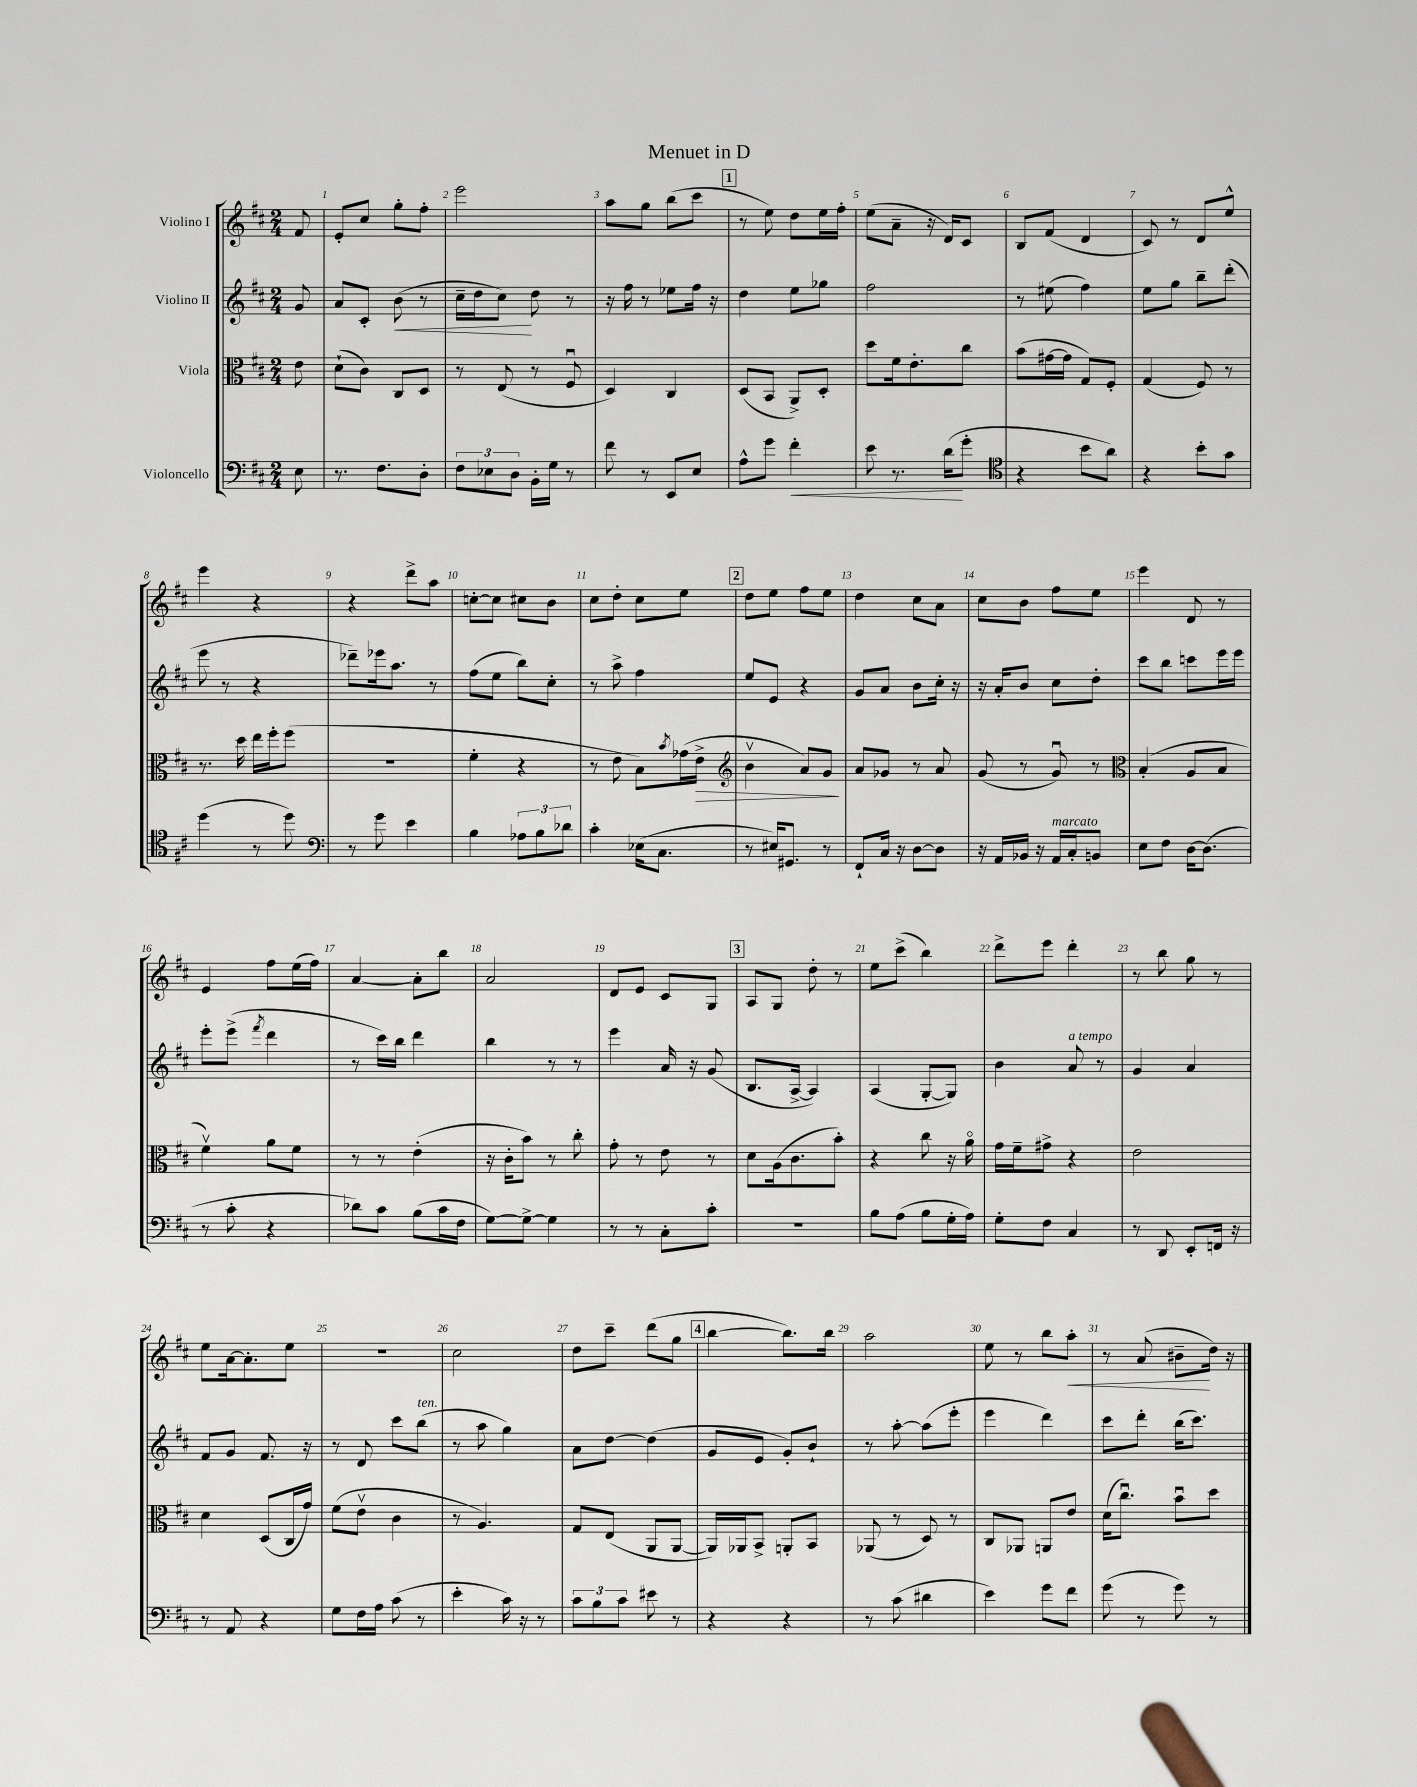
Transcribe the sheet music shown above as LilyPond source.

\header { title = "Menuet in D" }
<<
\new StaffGroup <<
\new Staff = "s0" \with { instrumentName = "Violino I" } {
    \clef treble \key d \major \numericTimeSignature \time 2/4 \partial 8
    fis'8 |
    e'8-. cis''8 g''8-. fis''8-. |
    e'''2 |
    a''8 g''8 b''8( cis'''8 |
    \mark \markup { \box "1" } r8 e''8) d''8 e''16 fis''16-. |
    e''8( a'8-- r16 d'16) cis'8 |
    b8 fis'8( d'4 |
    cis'8) r8 d'8 e''8-^ |
    e'''4 r4 |
    r4 d'''8-> a''8 |
    c''8~-. c''8 cis''8 b'8 |
    cis''8 d''8-. cis''8 e''8 |
    \mark \markup { \box "2" } d''8 e''8 fis''8 e''8 |
    d''4 cis''8 a'8 |
    cis''8 b'8 fis''8 e''8 |
    e'''4 d'8 r8 |
    e'4 fis''8 e''16( fis''16) |
    a'4~ a'8-. b''8 |
    a'2 |
    d'8 e'8 cis'8 g8 |
    \mark \markup { \box "3" } a8 g8 d''8-. r8 |
    e''8 cis'''8->( b''4) |
    d'''8-> e'''8 d'''4-. |
    r8 b''8 g''8 r8 |
    e''8 a'16~ a'8.-. e''8 |
    R2 |
    cis''2 |
    d''8 cis'''8-- d'''8( g''8 |
    \mark \markup { \box "4" } b''4~ b''8.) b''16 |
    a''2 |
    e''8 r8 b''8 a''8-.\< |
    r8 a'8( bis'8--\! d''16) r16 \bar "|." |
}
\new Staff = "s1" \with { instrumentName = "Violino II" } {
    \clef treble \key d \major \numericTimeSignature \time 2/4 \partial 8
    g'8 |
    a'8 cis'8-. b'8\<( r8 |
    cis''16-- d''16 cis''8\!) d''8 r8 |
    r16 fis''16 r8 ees''8 fis''16 r16 |
    \mark \markup { \box "1" } d''4 e''8 ges''8 |
    fis''2 |
    r8 eis''8( fis''4) |
    e''8 g''8 b''8-- d'''8-.( |
    e'''8 r8 r4 |
    des'''8--) ees'''16 a''8. r8 |
    fis''8( e''8 b''8) cis''8-. |
    r8 a''8-> fis''4 |
    \mark \markup { \box "2" } e''8 e'8 r4 |
    g'8 a'8 b'8 cis''16-. r16 |
    r16 a'16-. b'8 cis''8 d''8-. |
    cis'''8 b''8 c'''8 e'''16 e'''16 |
    e'''8-. e'''8->( \acciaccatura { fis'''8 } d'''4 |
    r8 cis'''16) b''16 d'''4 |
    b''4 r8 r8 |
    e'''4 a'16 r16 g'8( |
    \mark \markup { \box "3" } b8. a16~-> a4) |
    a4( g8~-. g8) |
    b'4 a'8^\markup { \italic "a tempo" } r8 |
    g'4 a'4 |
    fis'8 g'8 fis'8. r16 |
    r8 d'8 cis'''8 b''8^\markup { \italic "ten." }( |
    r8 a''8 g''4) |
    a'8 d''8~ d''4( |
    \mark \markup { \box "4" } g'8 e'8 g'8-.) b'8-! |
    r8 a''8~-. a''8( e'''8-. |
    e'''4 d'''4) |
    cis'''8 d'''8-. b''16( cis'''8.) \bar "|." |
}
\new Staff = "s2" \with { instrumentName = "Viola" } {
    \clef alto \key d \major \numericTimeSignature \time 2/4 \partial 8
    e'8 |
    d'8-!( cis'8) cis8 d8 |
    r8 e8( r8 fis8\downbow |
    d4) cis4 |
    \mark \markup { \box "1" } d8( b,8 a,8->) d8-. |
    d''8 fis'16 e'8.-. cis''8 |
    b'8( gis'16~ gis'16 g8) fis8-. |
    g4( fis8) r8 |
    r8. d''16 e''16 fis''16-. fis''8( |
    R2 |
    fis'4-. r4 |
    r8 e'8 b8) \acciaccatura { b'8 } ges'16( e'16->\> |
    \mark \markup { \box "2" } \clef treble b'4\upbow a'8) g'8\! |
    a'8 ges'8 r8 a'8 |
    g'8( r8 g'8\downbow) r8 |
    \clef alto b4-.( a8 b8 |
    fis'4\upbow) a'8 fis'8 |
    r8 r8 e'4-.( |
    r16 cis'16-. b'8) r8 cis''8-. |
    g'8-. r8 e'8 r8 |
    \mark \markup { \box "3" } d'8 a16( cis'8. b'8-.) |
    r4 cis''8 r16 a'16\flageolet |
    g'16 fis'16-- gis'8-> r4 |
    e'2 |
    d'4 d8( cis16 g'16) |
    fis'8( e'8\upbow cis'4 |
    r8 a4.) |
    g8 e8( a,8 a,8~ |
    \mark \markup { \box "4" } a,16) aes,16 b,8-> a,8-. b,8 |
    aes,8( r8 d8) r8 |
    cis8 aes,8 a,8 e'8 |
    d'16( cis''8.\downbow) b'8\downbow d''8 \bar "|." |
}
\new Staff = "s3" \with { instrumentName = "Violoncello" } {
    \clef bass \key d \major \numericTimeSignature \time 2/4 \partial 8
    e8 |
    r8. fis8. d8-. |
    \tuplet 3/2 { fis8 ees8 d8 } b,16-. g16 r8 |
    fis'8 r8 e,8 e8 |
    \mark \markup { \box "1" } a8-^ g'8 fis'4-.\< |
    e'8 r8. d'16\!( g'8-. |
    \clef tenor r4 b'8 a'8) |
    r4 b'8-. g'8 |
    d''4( r8 d''8) |
    \clef bass r8 g'8 e'4 |
    b4 \tuplet 3/2 { aes8 b8 des'8 } |
    cis'4-. ees16( cis8. |
    \mark \markup { \box "2" } r8 eis16) gis,8. r8 |
    fis,8-! cis16 r16 d8~ d8 |
    r16 a,16 bes,16 r16 a,16^\markup { \italic "marcato" } cis16-. b,8 |
    e8 fis8 d16~ d8.( |
    r8 cis'8-. r4 |
    des'8) cis'8 b8( cis'16 fis16 |
    g8~) g8~-> g4 |
    r8 r8 cis8-. cis'8-. |
    \mark \markup { \box "3" } r2 |
    b8 a8( b8 g16-. a16) |
    g8-. fis8 cis4 |
    r8 d,8 e,8-. f,16 r16 |
    r8 a,8 r4 |
    g8 fis16 a16 cis'8( r8 |
    e'4-. cis'16) r16 r8 |
    \tuplet 3/2 { cis'8 b8 cis'8 } eis'8 r8 |
    \mark \markup { \box "4" } r4 r4 |
    r8 cis'8( dis'4 |
    e'4) g'8 fis'8 |
    g'8( r8 g'8) r8 \bar "|." |
}
>>
>>
\layout { \context { \Score \override BarNumber.break-visibility = ##(#f #t #t) barNumberVisibility = #all-bar-numbers-visible } }
